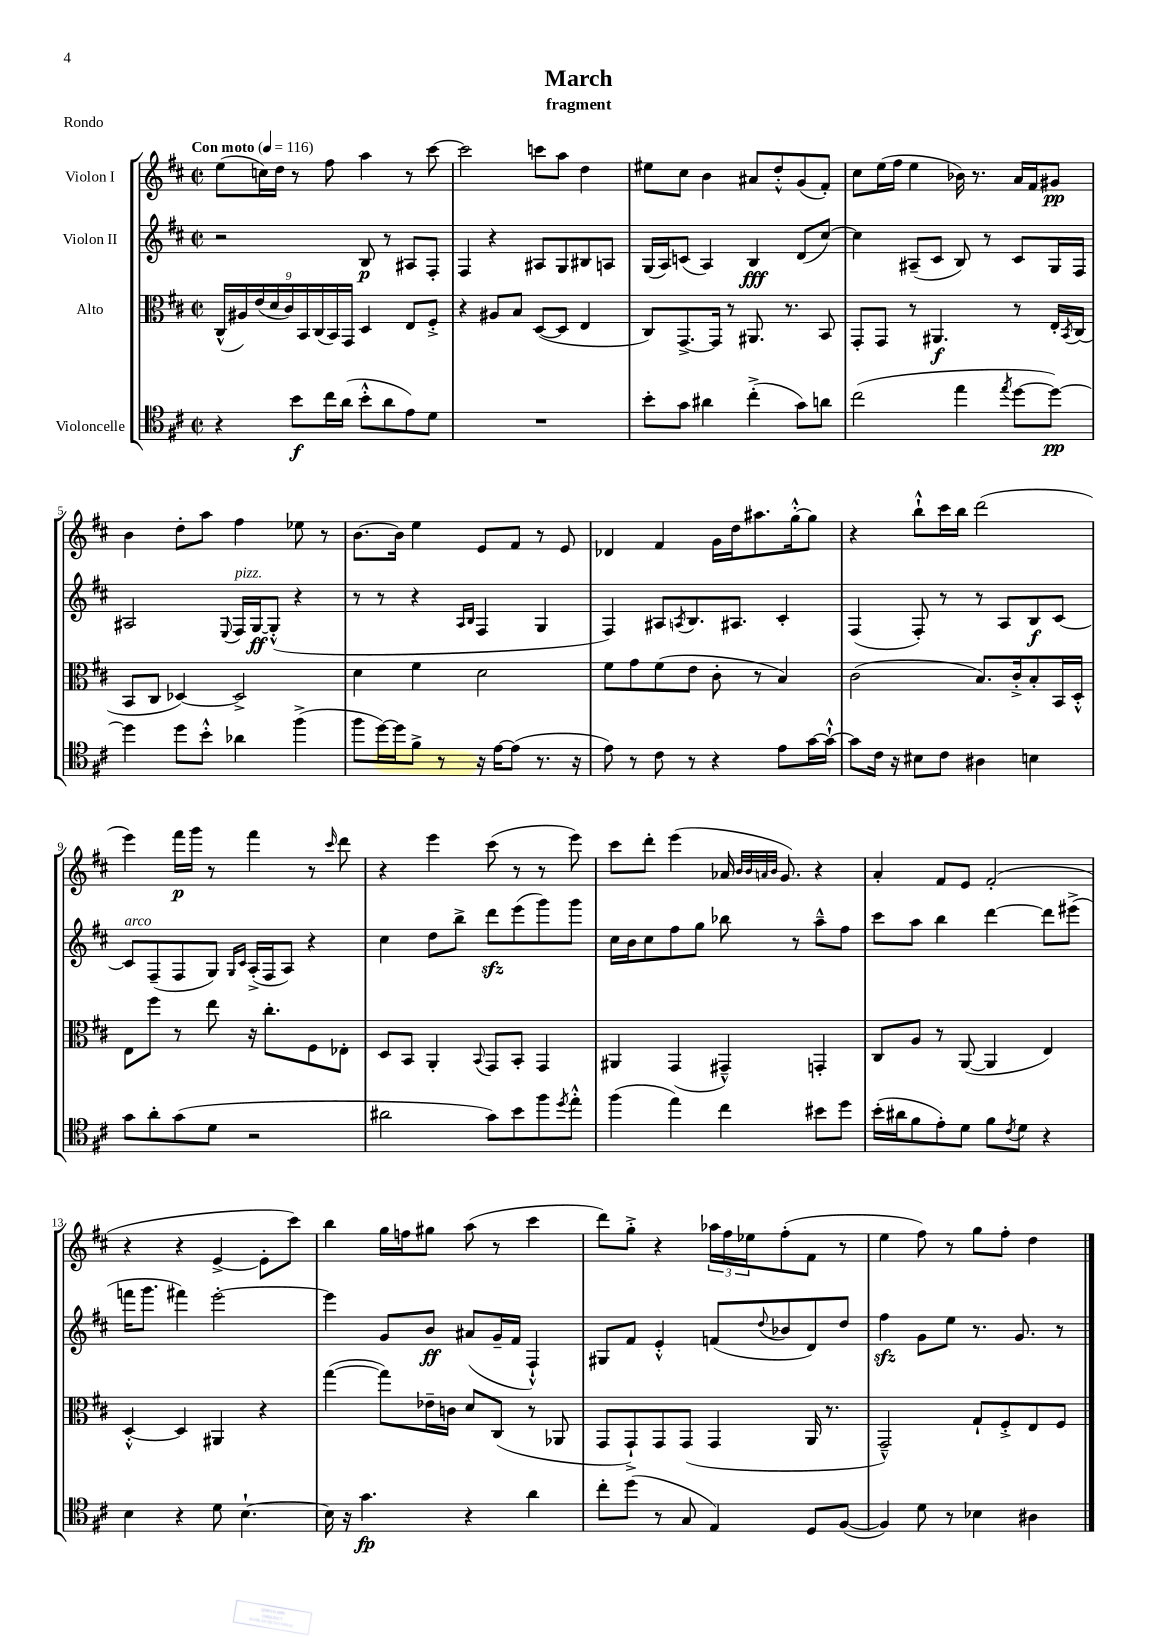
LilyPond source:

\header { title = "March" subtitle = "fragment" piece = "Rondo" }
<<
\new StaffGroup <<
\new Staff = "s0" \with { instrumentName = "Violon I" } {
    \clef treble \key d \major \defaultTimeSignature \time 2/2 \tempo "Con moto" 4 = 116
    e''8( c''16) d''16 r8 fis''8 a''4 r8 cis'''8~ |
    cis'''2 c'''8 a''8 d''4 |
    eis''8 cis''8 b'4 ais'8 d''8-.-^ g'8( fis'8-.) |
    cis''8 e''16( fis''16 e''4 bes'16) r8. a'16 fis'16 gis'8\pp |
    b'4 d''8-. a''8 fis''4 ees''8 r8 |
    b'8.~ b'16 e''4 e'8 fis'8 r8 e'8 |
    des'4 fis'4 g'16 d''16 ais''8. g''16~-.-^ g''8 |
    r4 b''8-!-^ cis'''16 b''16 d'''2( |
    e'''4) fis'''16\p g'''16 r8 fis'''4 r8 \grace { cis'''16 } d'''8 |
    r4 e'''4 cis'''8( r8 r8 e'''8) |
    cis'''8 d'''8-. e'''4( aes'16 \grace { b'32 b'32 a'32 b'32 } g'8.) r4 |
    a'4-. fis'8 e'8 fis'2-.( |
    r4 r4 e'4~-> e'8-. cis'''8) |
    b''4 g''16 f''16 gis''8 a''8( r8 cis'''4 |
    d'''8) g''8-.-> r4 \tuplet 3/2 { aes''16 fis''16 ees''16 } fis''8-.( fis'8 r8 |
    e''4 fis''8) r8 g''8 fis''8-. d''4 \bar "|." |
}
\new Staff = "s1" \with { instrumentName = "Violon II" } {
    \clef treble \key d \major \defaultTimeSignature \time 2/2
    r2 b8\p r8 ais8 fis8-. |
    fis4 r4 ais8 g8 bis8 a8 |
    g16( a16) c'8( a4) b4\fff d'8( cis''8~) |
    cis''4 ais8--( cis'8 b8) r8 cis'8 g16 fis16 |
    ais2 \appoggiatura { e8 } fis16^\markup { \italic "pizz." } g16~\ff g8-.-^( r4 |
    r8 r8 r4 \grace { a16 b16 } fis4 g4 |
    fis4) ais8 \acciaccatura { a8 } b8. ais8. cis'4-. |
    fis4( fis8-.) r8 r8 a8 b8\f cis'8~ |
    cis'8^\markup { \italic "arco" } fis8--( fis8 g8) \grace { g16 cis'16 } a16-.->( fis16 a8) r4 |
    cis''4 d''8 b''8-> d'''8\sfz e'''8( g'''8) g'''8 |
    cis''16 b'16 cis''8 fis''8 g''8 bes''8 r8 a''8---^ fis''8 |
    cis'''8 a''8 b''4 d'''4~ d'''8 eis'''8->( |
    f'''16 g'''8. fis'''4) e'''2~-. |
    e'''4 g'8 b'8\ff ais'8( g'16-- fis'16 fis4-!-^) |
    gis8 fis'8 e'4-.-^ f'8( \appoggiatura { d''8 } bes'8 d'8) d''8 |
    fis''4\sfz g'8 e''8 r8. g'8. r8 \bar "|." |
}
\new Staff = "s2" \with { instrumentName = "Alto" } {
    \clef alto \key d \major \defaultTimeSignature \time 2/2
    \tuplet 9/8 { cis16-^( ais16) e'16( d'16 cis'16) b,16 cis16( b,16) g,16 } d4 e8 fis8-.-> |
    r4 ais8 b8 d8~( d8 e4 |
    cis8) g,8.~-> g,16 r8 ais,8. r8. b,8 |
    g,8-. g,8 r8 ais,4.\f r8 e16-. \acciaccatura { b,8 } cis16( |
    b,8 cis8 des4~) des2-> |
    d'4 fis'4 d'2 |
    fis'8 g'8 fis'8( e'8 cis'8-. r8 b4) |
    cis'2( b8.) cis'16-.-> b8-. b,16 d16-.-^ |
    e8 fis''8 r8 e''8 r16 cis''8.-. fis8 ees8-. |
    d8 b,8 a,4-. \appoggiatura { b,8 } g,8 b,8-. g,4 |
    ais,4 g,4( gis,4---^) g,4-. |
    cis8 a8 r8 a,8~( a,4 e4) |
    d4~-.-^ d4 ais,4 r4 |
    g''4~( g''8) ees'16-- c'16 d'8 cis8( r8 aes,8 |
    g,8 g,8-!->) g,8 g,8( g,4 a,16 r8. |
    g,2---^) g8-! fis8-.-> e8 fis8 \bar "|." |
}
\new Staff = "s3" \with { instrumentName = "Violoncelle" } {
    \clef tenor \key d \major \defaultTimeSignature \time 2/2
    r4 b'8\f cis''16 a'16( b'8-.-^ a'8 e'8) d'8 |
    R1 |
    b'8-. g'8 ais'4 cis''4-.->( g'8) a'8 |
    cis''2( e''4 \acciaccatura { e''8 } d''8~ d''8~\pp) |
    d''4 d''8 b'8-.-^ aes'4 fis''4->( |
    fis''8 d''16~) d''16 fis'8-> r8 r16 e'16~ e'8( r8. r16 |
    e'8) r8 cis'8 r8 r4 e'8 g'16~ g'16~-!-^ |
    g'8 cis'16 r16 bis8 cis'8 ais4 b4 |
    g'8 a'8-. g'8( d'8 r2 |
    ais'2 g'8) b'8 fis''8 \acciaccatura { d''8 } e''8-.-^ |
    fis''4( e''4) cis''4 bis'8 d''8 |
    b'16-.( ais'16 fis'8 e'8-.) d'8 fis'8 \acciaccatura { cis'8 } d'8 r4 |
    b4 r4 d'8 b4.~-! |
    b16 r16 g'4.\fp r4 a'4 |
    cis''8-. d''8( r8 g8 e4) d8 fis8~( |
    fis4) d'8 r8 bes4 ais4 \bar "|." |
}
>>
>>
